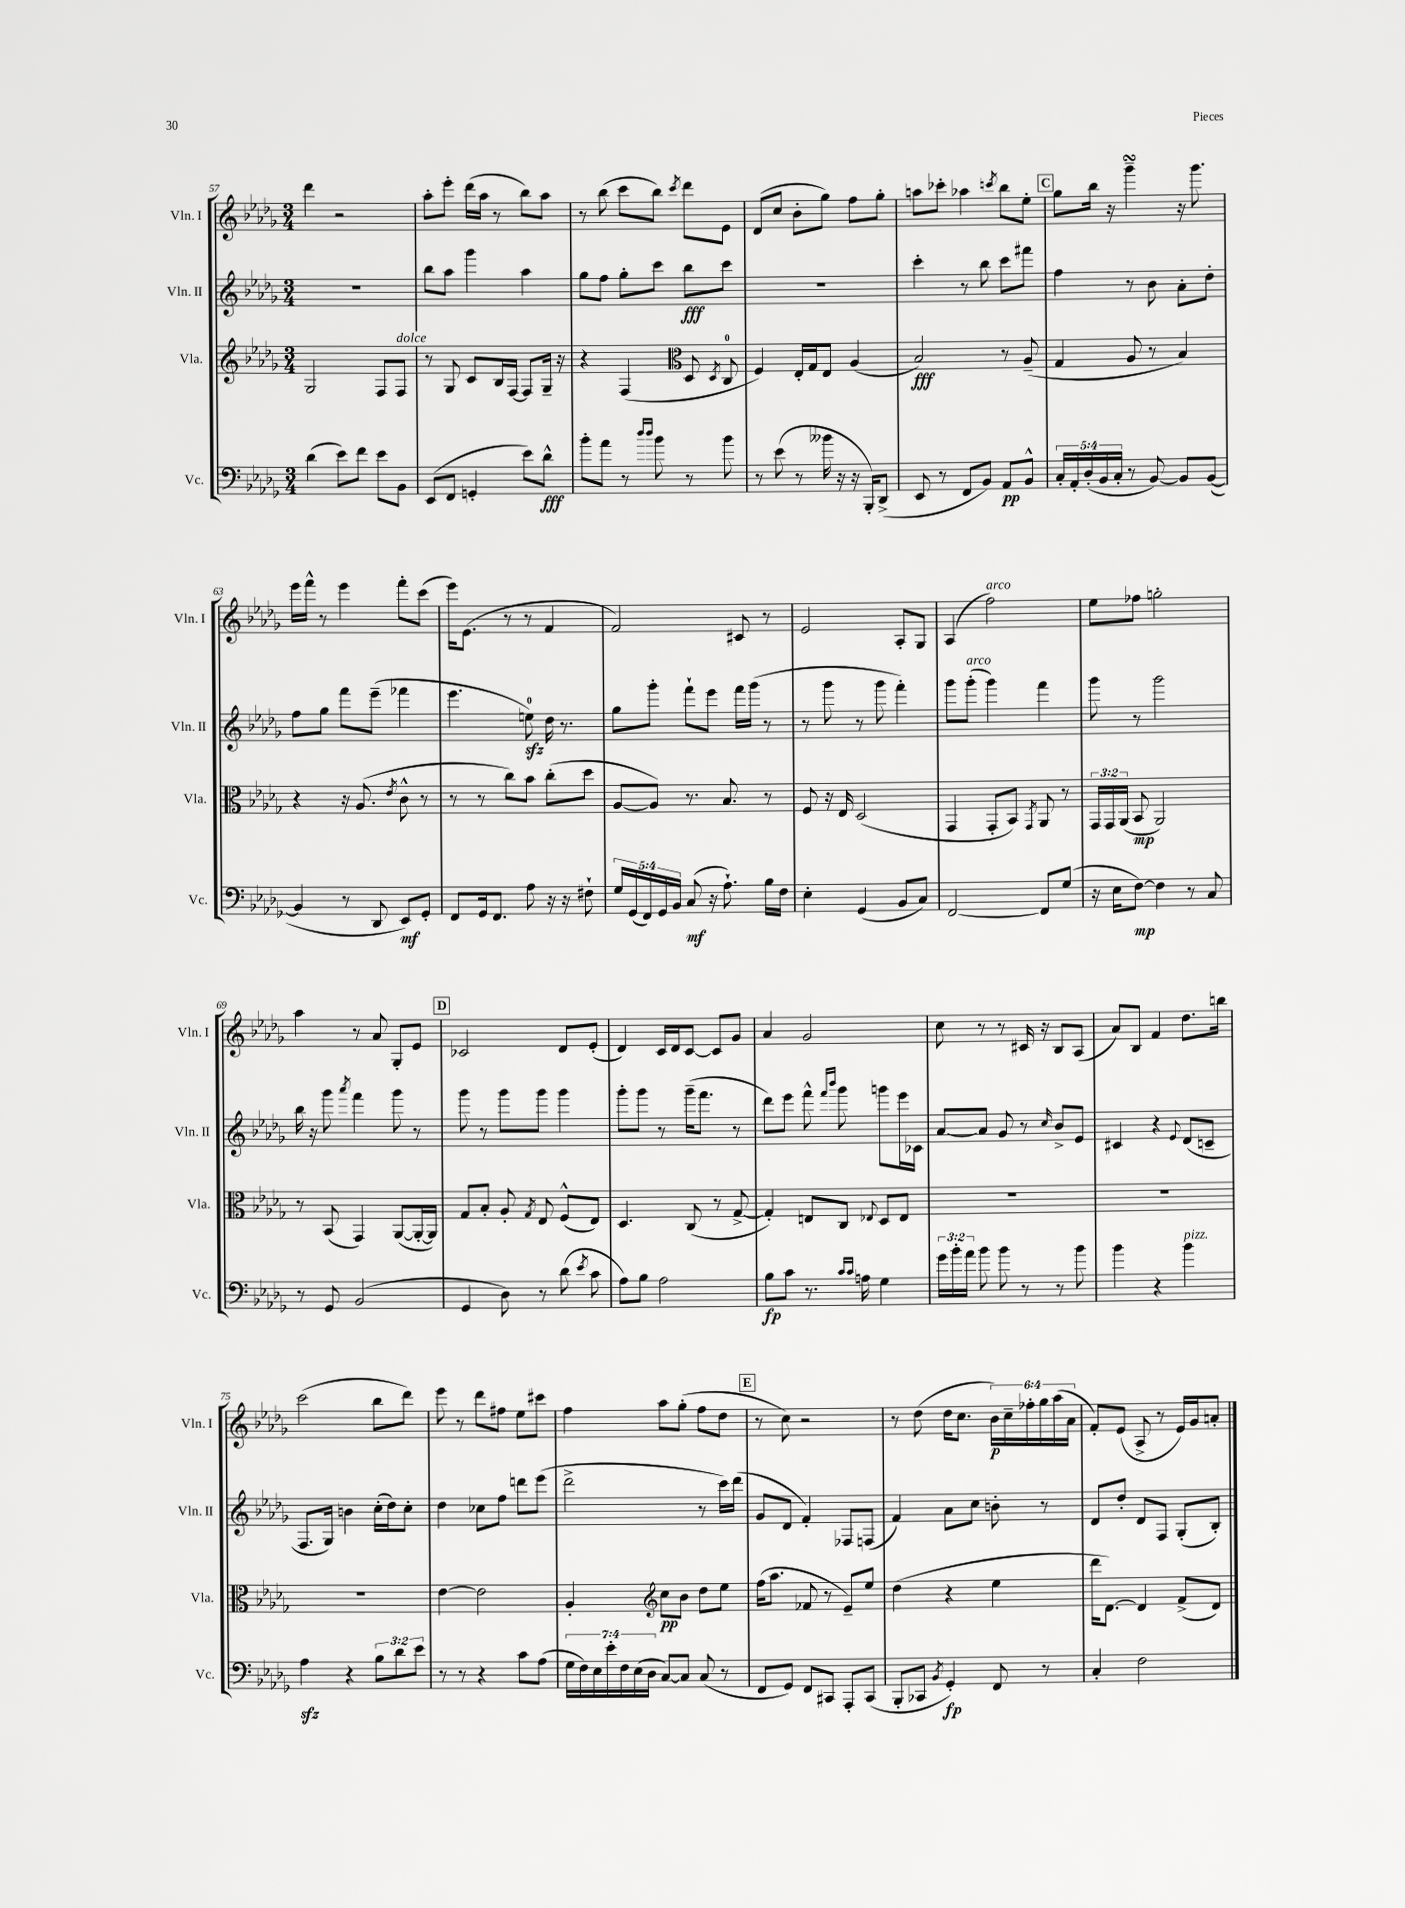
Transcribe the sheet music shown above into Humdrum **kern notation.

**kern	**dynam	**kern	**dynam	**kern	**dynam	**kern	**dynam
*part4	*part4	*part3	*part3	*part2	*part2	*part1	*part1
*staff4	*staff4	*staff3	*staff3	*staff2	*staff2	*staff1	*staff1
*I"Vc.	*	*I"Vla.	*	*I"Vln. II	*	*I"Vln. I	*
*I'Vc.	*	*I'Vla.	*	*I'Vln. II	*	*I'Vln. I	*
*clefF4	*	*clefG2	*	*clefG2	*	*clefG2	*
*k[b-e-a-d-g-]	*	*k[b-e-a-d-g-]	*	*k[b-e-a-d-g-]	*	*k[b-e-a-d-g-]	*
*M3/4	*	*M3/4	*	*M3/4	*	*M3/4	*
=57	=57	=57	=57	=57	=57	=57	=57
(4d-\	.	2G-/	.	2.r	.	4ddd-\	.
8e-\L)	.	.	.	.	.	2r	.
8f\J	.	.	.	.	.	.	.
8e-\L	.	8F/L	.	.	.	.	.
!	!	!LO:TX:a:i:t=dolce	!	!	!	!	!
8BB-\J	.	8F/J	.	.	.	.	.
=58	=58	=58	=58	=58	=58	=58	=58
(8EE-/L	.	8r	.	8bb-\L	.	8aa-'\L	.
8FF/J	.	8G-/	.	8aa-\J	.	8eee-'\J	.
4GGn'/	.	8c/L	.	4ggg-\	.	(16ddd-\LL	.
.	.	.	.	.	.	16aa-\JJ	.
.	.	16B-/L	.	.	.	8r	.
.	.	[16F/JJ	.	.	.	.	.
8e-\L)	.	8F/L]	.	4aa-\	.	8bb-\L)	.
8d-^^\J	fff	16G-~/Jk	.	.	.	8aa-\J	.
.	.	16r	.	.	.	.	.
=59	=59	=59	=59	=59	=59	=59	=59
8b-'\L	.	4r	.	8gg-\L	.	8r	.
8a-\J	.	.	.	8ff\J	.	(8bb-\	.
8r	.	(4F/	.	8gg-'\L	.	8ccc\L	.
16qqdd-/LL	.	.	.	.	.	.	.
16qqdd-/JJ	.	.	.	.	.	.	.
8b-\	.	.	.	8ccc\J	.	8bb-\J)	.
*	*	*clefC3	*	*	*	*	*
.	.	.	.	.	.	8qccc/	.
8r	.	8D-/	.	8bb-\L	fff	8ddd-\L	.
.	.	8qD-/	.	.	.	.	.
8b-\	.	8C/	.	8ccc\J	.	8e-\J	.
=60	=60	=60	=60	=60	=60	=60	=60
8r	.	4F/)	.	2.r	.	(8d-/L	.
(8e-\	.	.	.	.	.	8cc/J	.
8r	.	16E-'/LL	.	.	.	8b-'\L	.
.	.	16G-/J	.	.	.	.	.
16b--X\	.	8E-/J	.	.	.	8gg-\J)	.
16r	.	.	.	.	.	.	.
16r	.	(4A-/	.	.	.	8ff\L	.
16BBB-'/KL)	.	.	.	.	.	.	.
(8DD-^/J	.	.	.	.	.	8gg-'\J	.
=61	=61	=61	=61	=61	=61	=61	=61
8EE-/	.	2B-/)	fff	4ccc'\	.	8aan\L	.
8r	.	.	.	.	.	8ccc-X'\J	.
8FF/L	.	.	.	8r	.	4aa-X\	.
8BB-/J)	.	.	.	8bb-\	.	.	.
.	.	.	.	.	.	8qcccn/	.
8AA-/L	pp	8r	.	8ccc\L	.	8bb-\L	.
8BB-^^/J	.	(8A-~/	.	8fff#X\J	.	8ee-'\J	.
!!LO:REH:place=s1:t=C
=62	=62	=62	=62	=62	=62	=62	=62
20C'/LL	.	4G-/	.	4ff\	.	8gg-\L	.
20AA-'/	.	.	.	.	.	.	.
(20D-'/	.	.	.	.	.	.	.
.	.	.	.	.	.	16bb-\Jk	.
20BB-/	.	.	.	.	.	.	.
.	.	.	.	.	.	16r	.
20C'/JJ	.	.	.	.	.	.	.
8r	.	8A-/	.	8r	.	4ggg-sSSs~\	.
[8BB-/)	.	8r	.	8b-\	.	.	.
8BB-/L]	.	4B-/)	.	8a-'\L	.	16r	.
.	.	.	.	.	.	8.ggg-\	.
([8BB-/J	.	.	.	8dd-'\J	.	.	.
!!LO:LB:g=z
=63	=63	=63	=63	=63	=63	=63	=63
4BB-/]	.	4r	.	8ff\L	.	16eee-\LL	.
.	.	.	.	.	.	16fff^^\JJ	.
.	.	.	.	8gg-\J	.	8r	.
8r	.	16r	.	8fff\L	.	4eee-\	.
.	.	(8.A-/	.	.	.	.	.
8DD-/	.	.	.	(8eee-~\J	.	.	.
.	.	8qe-/	.	.	.	.	.
8EE-/L)	mf	8c^^\	.	4fff-X\	.	8fff'\L	.
8GG-'/J	.	8r	.	.	.	(8ccc\J	.
=64	=64	=64	=64	=64	=64	=64	=64
8FF/L	.	8r	.	4.eee-\	.	16eee-\KL)	.
.	.	.	.	.	.	(8.e-\J	.
16GG-/k	.	8r	.	.	.	.	.
8.FF/J	.	.	.	.	.	.	.
.	.	8cc\L)	.	.	.	8r	.
8A-\	.	8b-\J	.	8eenzz\)	.	8r	.
16r	.	(8cc'\L	.	16dd-\	.	4f/	.
16r	.	.	.	8.r	.	.	.
8F#X`\	.	8dd-\J	.	.	.	.	.
=65	=65	=65	=65	=65	=65	=65	=65
20G-/LL	.	[8A-/L	.	8gg-\L	.	2f/)	.
(20GG-/	.	.	.	.	.	.	.
20FF/)	.	.	.	.	.	.	.
.	.	8A-/J])	.	8ggg-'\J	.	.	.
20GG-/	.	.	.	.	.	.	.
20BB-/JJ	.	.	.	.	.	.	.
(8C/	mf	8.r	.	8fff`\L	.	.	.
16r	.	.	.	8eee-\J	.	.	.
8.A-`\)	.	8.B-/	.	.	.	.	.
.	.	.	.	16fff\LL	.	8c#X/	.
.	.	.	.	(16ggg-\JJ	.	.	.
16B-\LL	.	8r	.	8r	.	8r	.
16F\JJ	.	.	.	.	.	.	.
=66	=66	=66	=66	=66	=66	=66	=66
4E-'\	.	8F/	.	8r	.	2e-/	.
.	.	16r	.	8ggg-\	.	.	.
.	.	16E-/	.	.	.	.	.
(4GG-/	.	(2D-/	.	8r	.	.	.
.	.	.	.	8ggg-\	.	.	.
8BB-/L	.	.	.	4fff'\)	.	8A-'/L	.
8C/J)	.	.	.	.	.	8G-/J	.
=67	=67	=67	=67	=67	=67	=67	=67
[2FF/	.	4GG-/	.	8ggg-\L	.	(4A-/	.
!	!	!	!	!LO:TX:a:i:t=arco	!	!	!
.	.	.	.	(8ggg-'\J	.	.	.
!	!	!	!	!	!	!LO:TX:a:i:t=arco	!
.	.	8GG-'/L	.	4ggg-\)	.	2ff\)	.
.	.	8BB-/J)	.	.	.	.	.
.	.	8qGG-/	.	.	.	.	.
8FF/L]	.	8AA-/	.	4fff\	.	.	.
(8G-/J	.	8r	.	.	.	.	.
=68	=68	=68	=68	=68	=68	=68	=68
16r	.	24GG-/LL	.	8ggg-\	.	8ee-\L	.
.	.	24GG-/	.	.	.	.	.
16E-\KL	.	.	.	.	.	.	.
.	.	(24AA-/JJ	.	.	.	.	.
[8F\J)	mp	8BB-/	mp	8r	.	8ff-X\J	.
4F\]	.	2AA-/)	.	2ggg-\	.	2ggn'\	.
8r	.	.	.	.	.	.	.
8C/	.	.	.	.	.	.	.
!!LO:LB:g=z
=69	=69	=69	=69	=69	=69	=69	=69
8r	.	8r	.	16bb-\	.	4aa-\	.
.	.	.	.	16r	.	.	.
8GG-/	.	(8BB-/	.	8ggg-\	.	.	.
.	.	.	.	8qaaa-/	.	.	.
(2BB-/	.	4GG-/)	.	4fff\	.	8r	.
.	.	.	.	.	.	8a-/	.
.	.	([8AA-/L	.	8ggg-\	.	8G-'/L	.
.	.	16AA-'/L_	.	8r	.	8e-/J	.
.	.	16AA-/JJ])	.	.	.	.	.
!!LO:REH:place=s1:t=D
=70	=70	=70	=70	=70	=70	=70	=70
4GG-/	.	8G-/L	.	8ggg-\	.	2c-X/	.
.	.	8B-'/J	.	8r	.	.	.
8D-\)	.	8A-'/	.	8ggg-\L	.	.	.
.	.	8qG-/	.	.	.	.	.
8r	.	8E-/	.	8ggg-\J	.	.	.
(8d-\	.	(8F^^/L	.	4ggg-\	.	8d-/L	.
8qe-/	.	.	.	.	.	.	.
8c\	.	8E-/J)	.	.	.	(8e-'/J	.
=71	=71	=71	=71	=71	=71	=71	=71
8A-\L)	.	4.D-/	.	8ggg-'\L	.	4d-/)	.
8B-\J	.	.	.	8ggg-\J	.	.	.
2A-\	.	.	.	8r	.	16c/LL	.
.	.	.	.	.	.	16d-/J	.
.	.	(8C/	.	(16ggg-~\KL	.	[8c/J	.
.	.	.	.	8.fff\J	.	.	.
.	.	8r	.	.	.	8c/L]	.
.	.	[8G-^/	.	8r	.	8g-/J	.
=72	=72	=72	=72	=72	=72	=72	=72
8B-\L	fp	4G-'/])	.	8ddd-\L)	.	4a-/	.
8c\J	.	.	.	8eee-\J	.	.	.
8.r	.	8En/L	.	8fff^^\	.	2g-/	.
.	.	.	.	16qqfff/LL	.	.	.
.	.	.	.	16qqbbb-/JJ	.	.	.
.	.	8C/J	.	8ggg-\	.	.	.
16qqc/LL	.	.	.	.	.	.	.
16qqc/JJ	.	.	.	.	.	.	.
16An\	.	.	.	.	.	.	.
.	.	8qqE-X/	.	.	.	.	.
4G-\	.	8D-/L	.	8gggn\L	.	.	.
.	.	8E-/J	.	16eee-\L	.	.	.
.	.	.	.	16c-X\JJ	.	.	.
=73	=73	=73	=73	=73	=73	=73	=73
24g-\LL	.	2.r	.	[8a-/L	.	8cc\	.
24b-'\	.	.	.	.	.	.	.
24a-\JJ	.	.	.	.	.	.	.
8b-\	.	.	.	8a-/J]	.	8r	.
8b-\	.	.	.	8g-/	.	8r	.
8r	.	.	.	8r	.	16c#X/	.
.	.	.	.	.	.	16r	.
.	.	.	.	16qqcc/	.	.	.
8r	.	.	.	8b-^/L	.	8B-/L	.
8b-\	.	.	.	8e-/J	.	(8A-/J	.
=74	=74	=74	=74	=74	=74	=74	=74
4b-\	.	2.r	.	4c#X/	.	8a-/L)	.
.	.	.	.	.	.	8B-/J	.
4r	.	.	.	4r	.	4f/	.
.	.	.	.	8qqe-/	.	.	.
!LO:TX:a:i:t=pizz.	!	!	!	!	!	!	!
4b-\	.	.	.	(8d-/L	.	8.dd-\L	.
.	.	.	.	8cn~/J	.	.	.
.	.	.	.	.	.	16bbn\Jk	.
!!LO:LB:g=z
=75	=75	=75	=75	=75	=75	=75	=75
4A-zz\	.	2.r	.	8.F/L	.	(2ccc\	.
.	.	.	.	16G-/Jk)	.	.	.
4r	.	.	.	4bn\	.	.	.
12B-\L	.	.	.	(16cc'\LL	.	8bb-\L	.
.	.	.	.	16dd-\J)	.	.	.
12d-\	.	.	.	.	.	.	.
.	.	.	.	8cc'\J	.	8ddd-\J)	.
12e-\J	.	.	.	.	.	.	.
=76	=76	=76	=76	=76	=76	=76	=76
8r	.	[4e-\	.	4dd-\	.	8eee-\	.
8r	.	.	.	.	.	8r	.
4r	.	2e-\]	.	8cc-X\L	.	8ddd-\L	.
.	.	.	.	8ff\J	.	8ff#X\J	.
8c\L	.	.	.	8dddn\L	.	8ee-\L	.
(8A-\J	.	.	.	(8eee-\J	.	8ccc#X\J	.
=77	=77	=77	=77	=77	=77	=77	=77
28G-\LL	.	4A-'/	.	2ddd-^\	.	4ff\	.
28F\)	.	.	.	.	.	.	.
28E-\	.	.	.	.	.	.	.
28e-'\	.	.	.	.	.	.	.
28F\	.	.	.	.	.	.	.
(28E-\	.	.	.	.	.	.	.
28D-\JJ	.	.	.	.	.	.	.
*	*	*clefG2	*	*	*	*	*
[8C/L)	.	8cc\L	pp	.	.	8aa-\L	.
8C/J]	.	8b-\J	.	.	.	(8gg-'\J	.
(8C/	.	8dd-\L	.	8r	.	8ff\L	.
8r	.	8ee-\J	.	16ccc\LL)	.	8dd-\J	.
.	.	.	.	(16ddd-\JJ	.	.	.
!!LO:REH:place=s1:t=E
=78	=78	=78	=78	=78	=78	=78	=78
8FF/L	.	(16ff\KL	.	8g-/L	.	8r	.
.	.	8.aa-\J	.	.	.	.	.
8GG-/J)	.	.	.	8d-/J	.	8cc\)	.
8FF/L	.	8f-X/	.	4f'/)	.	2r	.
8CC#X/J	.	8r	.	.	.	.	.
8AAA-'/L	.	8e-~/L)	.	8F-X/L	.	.	.
(8CC#/J	.	8ee-/J	.	(8Fn/J	.	.	.
=79	=79	=79	=79	=79	=79	=79	=79
8BBB-'/L	.	(4dd-\	.	4f/)	.	8r	.
8CC-X/J	.	.	.	.	.	(8dd-\	.
8qBB-/	.	.	.	.	.	.	.
4GG-'/)	fp	4r	.	8a-\L	.	16dd-\KL	.
.	.	.	.	.	.	8.cc\J	.
.	.	.	.	8cc\J	.	.	.
8FF/	.	4ee-\	.	8bn'\	.	24b-\LL)	p
.	.	.	.	.	.	24cc~\	.
.	.	.	.	.	.	24ff-X'\	.
8r	.	.	.	8r	.	24gg-\	.
.	.	.	.	.	.	(24aa-\	.
.	.	.	.	.	.	24a-\JJ	.
=80	=80	=80	=80	=80	=80	=80	=80
4C'/	.	16ddd-\KL	.	8d-/L	.	8f'/L)	.
.	.	[8.d-\J)	.	.	.	.	.
.	.	.	.	8dd-'/J	.	(8e-/J	.
2F\	.	4d-/]	.	8d-/L	.	8A-^/	.
.	.	.	.	8F/J	.	8r	.
.	.	(8f^/L	.	(8G-'/L	.	16e-/LL)	.
.	.	.	.	.	.	16g-/J	.
.	.	8d-/J)	.	8B-'/J)	.	8an'/J	.
==	==	==	==	==	==	==	==
*-	*-	*-	*-	*-	*-	*-	*-
